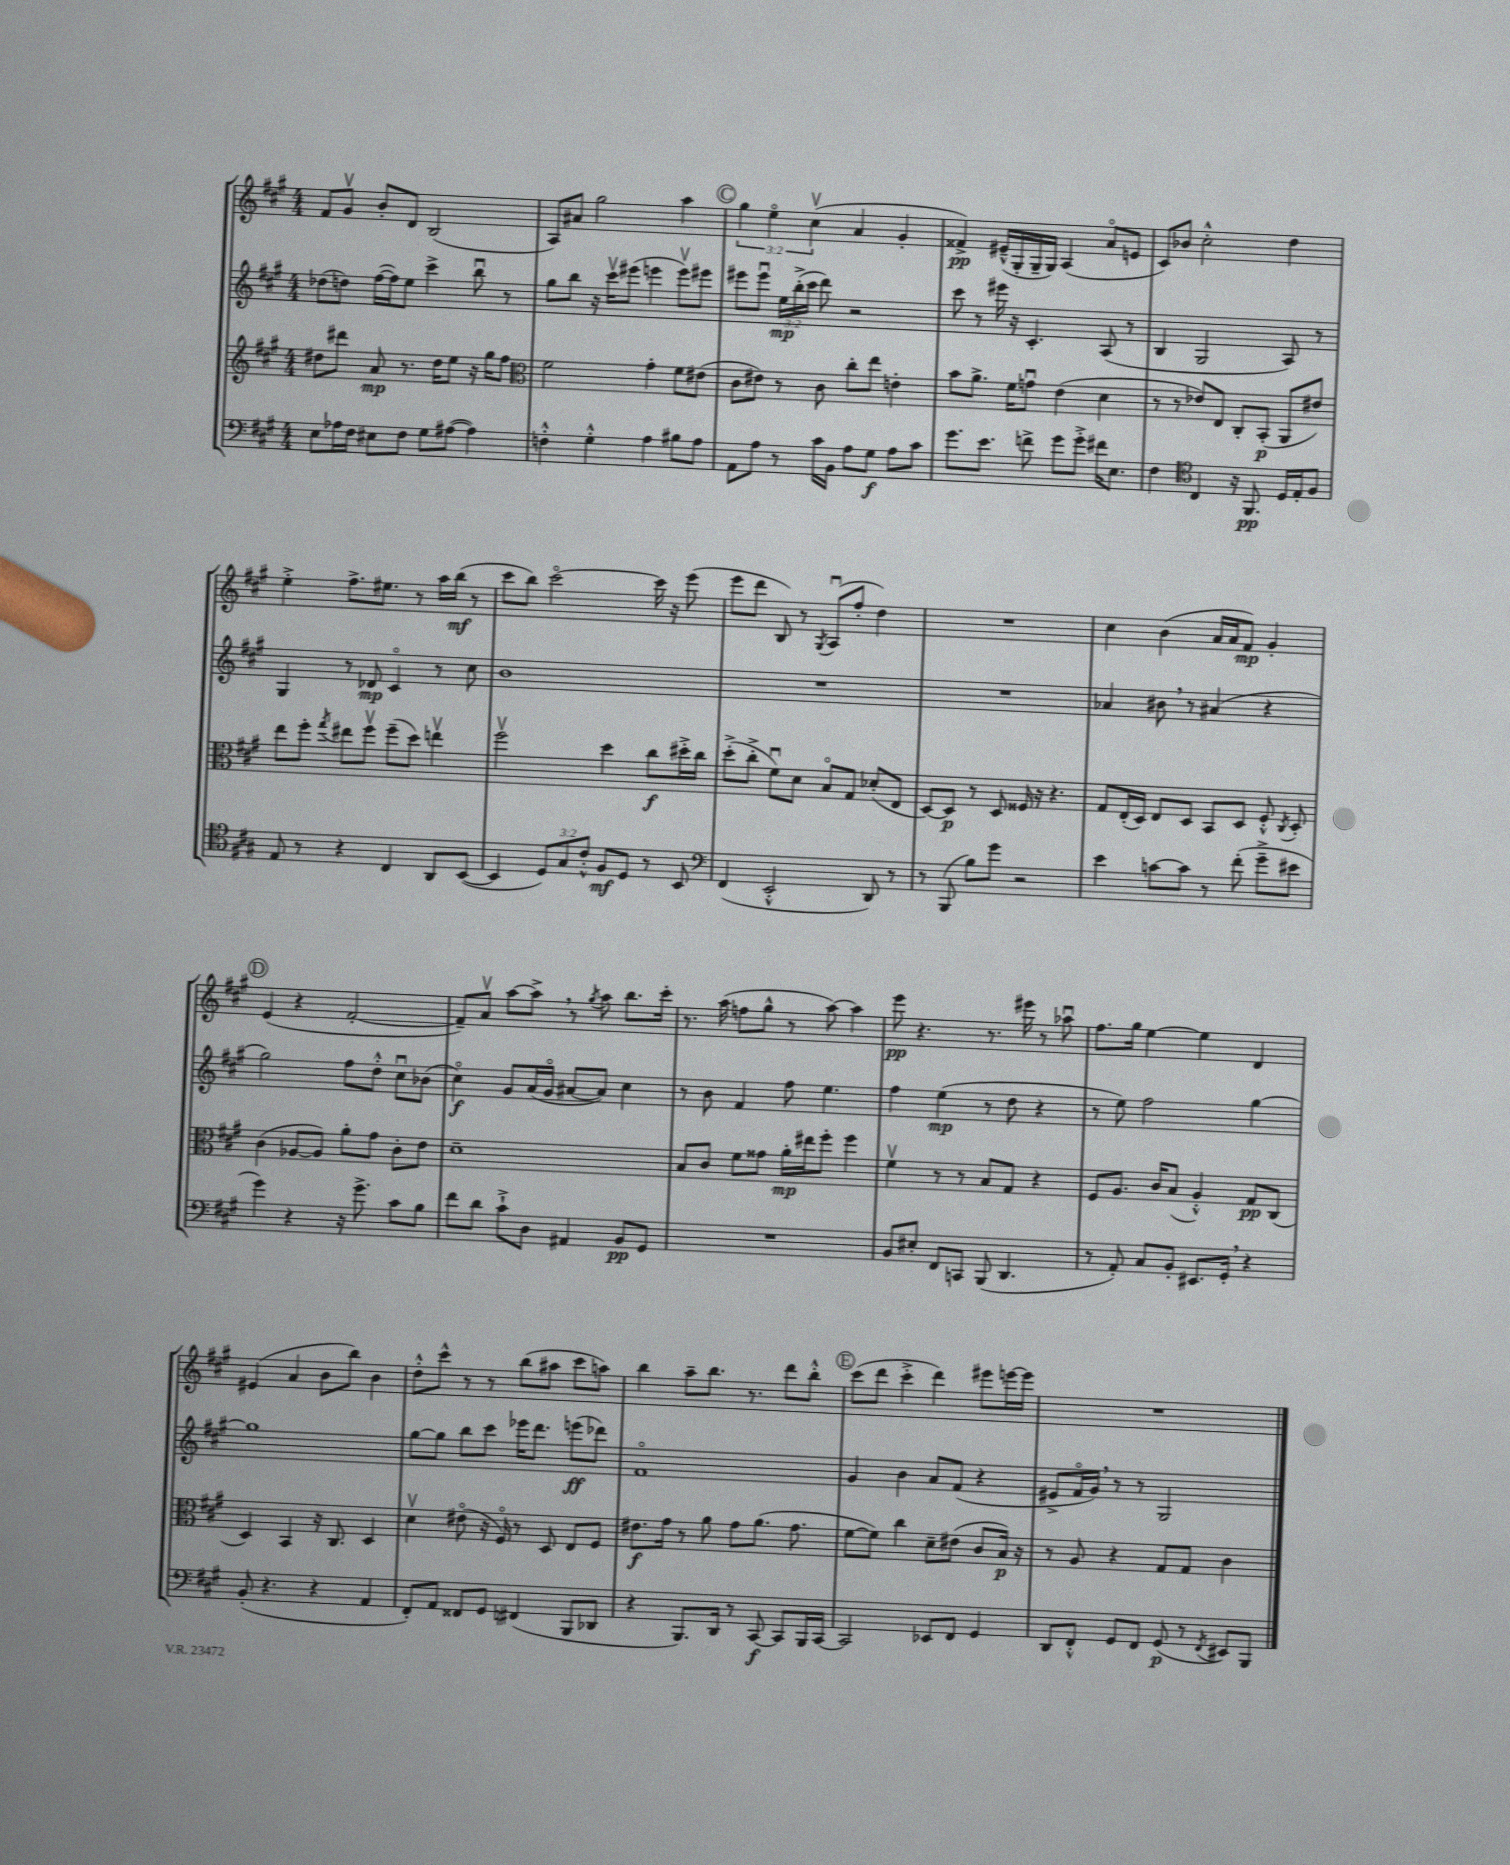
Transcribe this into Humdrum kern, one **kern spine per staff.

**kern	**kern	**kern	**kern
*staff4	*staff3	*staff2	*staff1
*clefF4	*clefG2	*clefG2	*clefG2
*k[f#c#g#]	*k[f#c#g#]	*k[f#c#g#]	*k[f#c#g#]
*M4/4	*M4/4	*M4/4	*M4/4
8E\L	8dd#\L	(8dd-\L	8f#/L
16A-\L	8ddd#\J	8dd\J)	8g#v/J
16F#\JJ	.	.	.
8E#\L	8a/	([16ff#\LL	8b'/L
.	.	16ff#\]J)	.
8F#\J	8.r	8ee\J	8d/J
8G#\L	.	4ccc#^\	(2B/
.	16dd#\LK	.	.
([8A#\J	8ee\J	.	.
4A#\])	16r	8bbu\	.
.	16gg#\LK	.	.
.	8ff#\J	8r	.
=	=	=	=
*	*clefC3	*	*
4F'^^\	2f#\	8gg#\L	8A/L)
.	.	8bb\J	8a#/J
4G#'^^\	.	16r	2gg#\
.	.	16ccc#v\LK	.
.	.	(8eee#\J	.
4A\	4g#'\	4eee\	.
8B#\L	8f#\L	8eeev\L)	4aa\
8A\J	(8e#\J	8eee#\J	.
=	=	=	=
8AA\L	8c#\L	8eee#\L	6gg#\
8A\J	8e#\J)	8eee#u\J	.
.	.	.	6eeo\
8r	8r	24ee\LL	.
.	.	(24bb'^\	.
.	.	24ccc#\JJ	(6cc#v\
16c#\LL	8c#\	8ddd\)	.
16BB\JJ	.	.	.
8A\L	8cc#'\L	2r	4a/
8G#\J	8ee\J	.	.
8A\L	4e'\	.	4g#'/
8c#\J	.	.	.
=	=	=	=
8.g#\L	8b\L	8ccc#\	4f##^/)
.	8.a^\J	8r	.
8.e\J	.	.	.
.	.	16eee#\	(16e#~^^/LL
.	16f#\LK	16r	16G#'/
8f^\	8gu\J	4.c#'/	16G#~/
.	.	.	16G#/JJ)
8g#\L	(4e\	.	(4A/
8g#'^\J	.	.	.
16f#\LK	4d\	(8A/	8ao/L
8.E\J	.	.	.
.	.	8r	8e/J
=	=	=	=
4F#\	8r	4B/	8c#/L)
.	8r	.	8b-/J
*clefC4	*	*	*
4C#/	8e-/L)	2G#/	2cc#'^^\
.	8E/J	.	.
16r	8C#'/L	.	.
8.FF#/	.	.	.
.	(8BB'/J	.	.
16D/LL	8AA/L	8A/)	4dd\
16E'/J	.	.	.
8F#/J	8e#/J)	8r	.
=	=	=	=
8E/	8ee\L	4G#/	4ee'^\
8r	8ff#'\J	.	.
.	8qgg#/	.	.
4r	8ee#\L	8r	8.ff#^\L
.	8ff#v\J	8d-/	.
.	.	.	8.ee#\J
4C#/	(8ff#~\L	4c#o/	.
.	8dd\J)	.	8r
8AA/L	4eev\	8r	16aa\LL
.	.	.	(16bb\JJ
([8BB/J	.	8cc#\	8r
=	=	=	=
4BB/]	2ff#v\	1b	8ccc#\L
.	.	.	8bb\J)
12D/L)	.	.	[2ccc#o\
12G#/	.	.	.
12c#'^^/J	.	.	.
8F#/L	4dd\	.	.
8D/J	.	.	.
8r	8cc#\L	.	16ccc#\]
.	.	.	16r
8BB/	16dd#'^\L	.	(8eee\
.	16cc#\JJ	.	.
=	=	=	=
*clefF4	*	*	*
(4FF#/	(8dd'^\L	1r	8eee\L
.	8cc#'^\J	.	8ddd\J
2EE'^^/	8f#u\L)	.	8B/)
.	8d\J	.	8r
.	.	.	8qG#/
.	8Bo/L	.	(8Au/L
.	8G#/J	.	8ff#'/J
8DD/)	(8d-'/L	.	4dd\)
8r	8E/J	.	.
=	=	=	=
8r	[8D/L)	1r	1r
(8BBB/	8D/]J	.	.
8B\L)	8r	.	.
8g#\J	8D/	.	.
2r	16F##/	.	.
.	16r	.	.
.	4.r	.	.
=	=	=	=
4e\	8G#/L	4a-/	4cc#\
.	(16E'/L	.	.
.	16D/JJ)	.	.
[8c\L	8E/L	8b#\	(4b\
8c\]J	8D/J	8r	.
8r	8BB/L	(4a#/	16a/LL
.	.	.	16a/J
(8f#'\	8D/J	.	8f#/J)
8g#~^\L	8F#'^^/	4r	4g#'/
.	8qC#/	.	.
8e#\J	8D'/	.	.
=	=	=	=
4g#\)	(4c#\	2gg#\)	(4e/
4r	[8A-/L	.	4r
.	8A-/]J)	.	.
16r	8a'\L	8ff#\L	[2f#'/
8.g#^\	.	.	.
.	8g#\J	8dd'^^\J	.
8c#\L	8c#'\L	8cc#u\L	.
8B\J	8e\J	(8b-\J	.
=	=	=	=
8f#\L	1d~	4cc#o\)	8f#~/]L)
8d\J	.	.	8av/J
8c#`^\L	.	8g#/L	[8aa\L
8D\J	.	(16a/L	8aa^\]J
.	.	16g#o/JJ	.
4AA#/	.	[8a#/L	8r
.	.	.	8qgg#/
.	.	8a#/]J)	8aa\
8BB/L	.	4cc#\	8.bb\L
8GG#/J	.	.	.
.	.	.	16ccc#'\Jk
=	=	=	=
1r	8B/L	8r	8.r
.	8c#/J	8b\	.
.	.	.	(16aa\
.	8f#\L	4f#/	8ff\L
.	8g##\J	.	8gg#^^\J
.	16a'\LL	8ff#\	8r
.	16ee#\J	.	.
.	8ff#'\J	4.ee\	[8aa\)
.	4ff#\	.	4aa\]
=	=	=	=
8BB/L	4f#v\	4ff#\	8eee\
8E#'/J	.	.	4.r
8FF#/L	8r	(4ee\	.
8CC/J	8r	.	.
(8BBB/	8B/L	8r	8.r
4.DD/	8G#/J	8dd\	.
.	.	.	16eee#\
.	4r	4r	8r
.	.	.	8aa-u\
=	=	=	=
8r	8F#/L	8r	8.ff#\L
8AA'/)	8.A/J	8ee\)	.
.	.	.	16gg#\Jk
8C#/L	.	2ff#\	[4ee\
.	16c#/LK	.	.
8BB'/J	(8B/J	.	.
8.EE#/L	4A'^^/)	.	4ee\]
16GG#'/Jk	.	.	.
4r	8G#/L	[4gg#\	4d/
.	(8C#/J	.	.
=	=	=	=
(8BB'/	4D/)	1gg#]	(4e#/
4.r	.	.	.
.	4BB/	.	4a/
4r	16r	.	8b\L
.	8.C#/	.	.
.	.	.	8bb\J)
4AA/	4D/	.	4b\
=	=	=	=
8FF#'/L)	4dv\	[8gg#\L	8dd'^^\L
8AA/J	.	8gg#\]J	8ccc#^^\J
8FF##/L	(8e#o\	8bb\L	8r
8GG#/J	16r	8ccc#\J	8r
.	16F#o/)	.	.
(4FF#/	8r	16eee-\LK	(8bb\L
.	.	8.ddd\J	.
.	8D/	.	8aa#\J
8BBB/L	8E/L	(8eee\L	8ccc#\L
8DD-/J	8F#/J	8ddd-\J)	8aa\J)
=	=	=	=
4r	8.e#\L	1f#o	4bb\
.	16g#\Jk	.	.
8.BBB/L)	8r	.	8aa~\L
.	8a\	.	8.bb\J
16DD/Jk	.	.	.
8r	8g#\L	.	.
.	.	.	8.r
[8CC#/	(8.a\J	.	.
8CC#/]L	.	.	8ddd\L
.	8.g#\	.	.
16BBB/L	.	.	8bb'^^\J
[16CC#/JJ	.	.	.
=	=	=	=
2CC#/]	[8f#\L	4g#/	(8ccc#\L
.	8f#\]J)	.	8ddd\J
.	4cc#\	4b\	4ccc#'^\
8EE-/L	8d~\L	8a/L	4ddd\)
8FF#/J	(8e#\J	(8f#/J	.
4GG#/	8c#/L	4r	8eee#\L
.	16B/Jk)	.	[16eee\L
.	16r	.	16eee\]JJ
=	=	=	=
8DD/L	8r	8e#^/L	1r
8FF#'^^/J	8A/	16f#o/L	.
.	.	16g#/JJ)	.
8GG#/L	4r	8r	.
8FF#/J	.	8r	.
(8GG#/	8G#/L	2G#/	.
8r	8G#/J	.	.
8qFF#/	.	.	.
8EE#/L)	4c#\	.	.
8BBB/J	.	.	.
==	==	==	==
*-	*-	*-	*-
